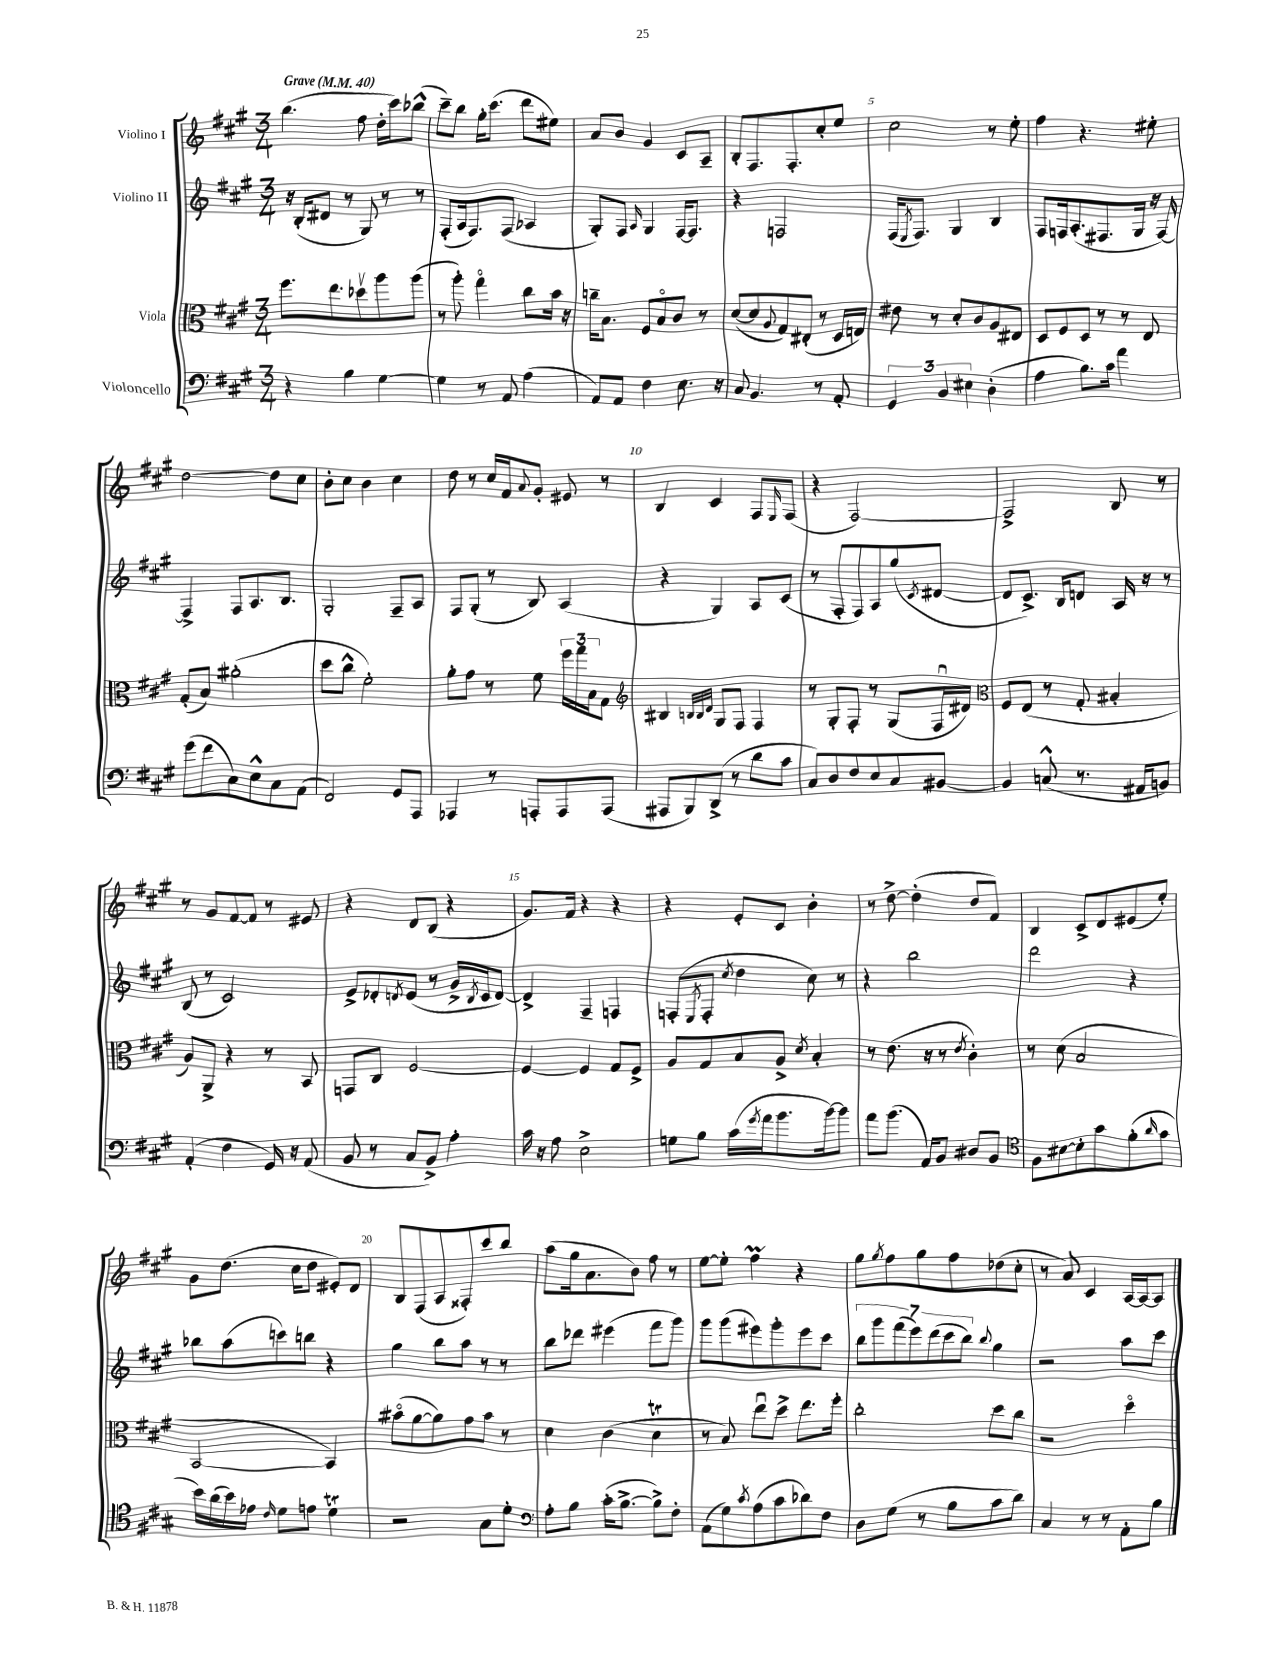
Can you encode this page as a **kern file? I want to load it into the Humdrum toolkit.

**kern	**kern	**kern	**kern
*staff4	*staff3	*staff2	*staff1
*clefF4	*clefC3	*clefG2	*clefG2
*k[f#c#g#]	*k[f#c#g#]	*k[f#c#g#]	*k[f#c#g#]
*M3/4	*M3/4	*M3/4	*M3/4
*MM40	*MM40	*MM40	*MM40
4r	8.ff#\L	16r	(4.bb\
.	.	(16B'/LK	.
.	.	8d#/J	.
.	8.ee\	.	.
4B\	.	8r	.
.	8dd-v\	8G#/)	8ff#\
[4G#\	8aa\	8r	16dd'\LL
.	.	.	16ccc#\J)
.	(8aa\J	8r	(8bb-^^\J
=	=	=	=
4G#\]	8r	(8F#'/L	8ccc#~\L)
.	8aa'\)	16A/k	8bb\J
.	.	8.F#/)	.
8r	4gg#o\	.	16gg#'\LK
.	.	.	(8.ccc#\J
8AA/	.	(8F#/J	.
(4A\	8cc#\L	4A-/	8ddd\L
.	16b\Jk	.	8ee#\J)
.	16r	.	.
=	=	=	=
8AA/L)	16cc~\LK	8G#'/L)	8a/L
.	8.B\J	.	.
8AA/J	.	8F#/J	8b/J
.	.	16qqA/	.
4F#\	8F#/L	4G#/	4g#/
.	8Bo/	.	.
8.E\	8c#/J	[16F#/LK	8c#/L
.	.	8.F#/]J	.
.	8r	.	8A~/J
16r	.	.	.
=	=	=	=
8C#/	([8d/L	4r	8B'/L
4.BB/	8d/]	.	8.F#/
.	8qqA/	.	.
.	8G#/)	2F/	.
.	.	.	8.F#'/
.	(8E#'/J	.	.
8r	8r	.	8cc#'/
8AA'/	16D/LL	.	8ee/J
.	16E/JJ)	.	.
=	=	=	=
6GG#/	8e#\	(16F#/LK	2cc#\
.	.	8qE/	.
.	.	8.F#/J)	.
.	8r	.	.
6BB/	.	.	.
.	8d'/L	4G#/	.
6E#\	.	.	.
.	8c#/	.	.
(4D'\	8A/	4B/	8r
.	8E#/J	.	8ee'\
=	=	=	=
4A\	8D/L	8F#/L	4ff#\
.	8F#/	16F/k	.
.	.	(8.A'/	.
8.B\L)	8D/J	.	4.r
.	8r	8.F#/	.
16c#\Jk	.	.	.
4a\	8r	.	.
.	.	16G#/Jk	.
.	8E/	16r	8ee#'\
.	.	[16F#/)	.
=	=	=	=
(8g#\L	(8G#'/L	4F#^/]	[2dd\
8f#\	8B/J)	.	.
8C#\)	(2a#'\	8F#/L	.
8E^^\	.	8.A/	.
8C#\	.	.	8dd\]L
.	.	8.B/J	.
(8AA\J	.	.	8cc#\J
=	=	=	=
2FF#/)	8dd\L	2G#'/	8b'\L
.	8cc#^^\J	.	8cc#\J
.	2f#'\)	.	4b\
8GG#/L	.	8F#~/L	4cc#\
8AAA/J	.	8A/J	.
=	=	=	=
4AAA-/	8a'\L	8F#/L	8dd\
.	8g#\J	(8G#'/J	8r
8r	8r	8r	16cc#/LL
.	.	.	16f#/J
.	.	.	8qqa/
8AAA'/L	8f#\	8B/)	8g#'/J
8AAA/	24ff#\LL	(4A/	8e#/
.	24gg#\	.	.
.	24B\J	.	.
(8AAA/J	8G#\J	.	8r
=	=	=	=
*	*clefG2	*	*
8AAA#/L	4B#/	4r	4B/
8BBB/)	.	.	.
.	32qqB/LLL	.	.
.	32qqB/	.	.
.	32qqd/JJJ	.	.
(8DD^/J	8G#/L	4G#/)	4c#/
8r	8F#/J	.	.
8d\L	4F#/	8A/L	8F#/L
.	.	.	16qqE/
8c#\J	.	(8c#/J	(8F#/J
=	=	=	=
8C#/L)	8r	8r	4r
8D/	8G#'/L	8F#'/L	.
8F#/	8F#'/J	8F#/)	[2F#/)
8E/	8r	8A/	.
8C#/	(8G#/L	(8gg#/	.
.	.	8qc#/	.
[8BB#/J	16F#u/L	[8d#/J	.
.	16d#/JJ)	.	.
=	=	=	=
*	*clefC3	*	*
4BB#/]	8F#/L	8d#/]L	2F#^/]
.	(8E/J	8.c#^/J)	.
(8C^^/	8r	.	.
.	.	16B/LK	.
8.r	8G#'/	8d/J	.
.	4B#'/	16A/	8B/
16AA#/LK	.	16r	.
8BB/J)	.	8r	8r
=	=	=	=
(4AA'/	8A/L)	(8B/	8r
.	8AA^/J	8r	8g#/L
4F#\	4r	2c#/)	[8f#/
.	.	.	8f#/]J
16GG#/)	8r	.	8r
16r	.	.	.
(8AA/	8BB/	.	8e#/
=	=	=	=
8BB/	8GG/L	8e^/L	4r
8r	8C#/J	8d-'/	.
.	.	8qd/	.
8C#/L	[2F#/	(8e/J	8d/L
8BB^/J)	.	8r	(8B/J
4A'\	.	16g#^/LL	4r
.	.	8qB/	.
.	.	16c#/J	.
.	.	[8d/J)	.
=	=	=	=
16c#\	4F#/_	4d^/]	8.g#/L)
16r	.	.	.
8A\	.	.	.
.	.	.	16f#/Jk
2E^\	4F#/]	4F#~/	4r
.	8G#/L	4F/	4r
.	8F#^/J	.	.
=	=	=	=
8G\L	8A/L	(8F'/L	4r
.	.	8qE/	.
8B\J	8G#/	8F'/J	.
.	.	8qcc#/	.
(16c#\LL	8B/	4dd\	8e'/L
8qg#/	.	.	.
16a\J	.	.	.
8.b\	8A^/J	.	8c#/J
.	8qd/	.	.
.	4B'/	8cc#\)	4b'\
[16b\k)	.	.	.
8b\]J	.	8r	.
=	=	=	=
8a\L	8r	4r	8r
(8.b\J	(8.e\	.	[8dd^\
.	.	2bb\	(4dd'\]
16AA/LK)	16r	.	.
8BB/J	8r	.	.
.	8qe/	.	.
8D#/L	4c#'\)	.	8dd/L
8BB/J	.	.	8f#/J)
=	=	=	=
*clefC4	*	*	*
8F#\L	8r	2ddd\	4B/
[8B#\	(8d\	.	.
8B#'\]	2B/	.	8c#^/L
8g#\	.	.	8d/
(8f#'\	.	4r	(8e#/
16qqa/	.	.	.
8g#\J	.	.	8ee'/J)
=	=	=	=
16b\LL)	[2BB/	8bb-\L	8g#\L
(16a\	.	.	.
16b\)	.	(8aa\	(8.dd\J
16e-\JJ	.	.	.
16qqc#/	.	.	.
8d\L	.	8ccc\)	.
.	.	.	16cc#\LK
8e\J	.	8bb\J	8dd\J
4d\	4BB/])	4r	8e#'/L)
.	.	.	8d/J
=	=	=	=
2r	(8b#o\L	4gg#\	8B/L
.	[8a\	.	(8F#/
.	8a\])	8bb\L	8A/
.	8g#\	8aa\J	8F##'/)
8G#\L	8b#\J	8r	8ccc#/
8d'\J	8r	8r	8bb/J
=	=	=	=
*clefF4	*	*	*
8A'\L	4d\	8bb\L	(8aa\L
8B\J	.	8ddd-\J	16gg#\k
.	.	.	8.a\
(16c#'\LK	(4c#\	(4eee#\	.
[8.B^\J	.	.	.
.	.	.	8b\J)
8B^\]L)	4d\	8fff#\L	8ff#\
8F#'\J	.	8ggg#\J)	8r
=	=	=	=
(8AA\L	8r	8ggg#\L	[8ee\L
8G#\)	8B/)	(8ggg#\	8ee'\]J
8qc#/	.	.	.
(8A\	8eeu\L	8eee#\)	4ff#\
8c#\	8dd^\J	8ggg#'\	.
8d-\)	8.ee\L	8eee#\	4r
8F#\J	.	8ccc#\J	.
.	16ff#'\Jk	.	.
=	=	=	=
8D\L	2cc#'\	14bb\L	8gg#\L
.	.	14ggg#\	.
.	.	.	8qgg#/
(8G#\J	.	.	8ff#\
.	.	(14fff#\	.
.	.	14eee\)	.
8r	.	.	8gg#\
.	.	(14ddd\	.
.	.	14ccc#\	.
8B\L	.	.	8ff#\
.	.	14bb\J)	.
.	.	8qqbb/	.
8c#\	8dd\L	4gg#\	(8dd-\
8d\J)	8cc#\J	.	8cc#'\J
=	=	=	=
4C#/	2r	2r	8r
.	.	.	8a/)
8r	.	.	4c#/
8r	.	.	.
8AA'\L	4ddo\	8aa\L	[16A/LL
.	.	.	16A/_J
8B\J	.	8ccc#\J	8A/]J
==	==	==	==
*-	*-	*-	*-
